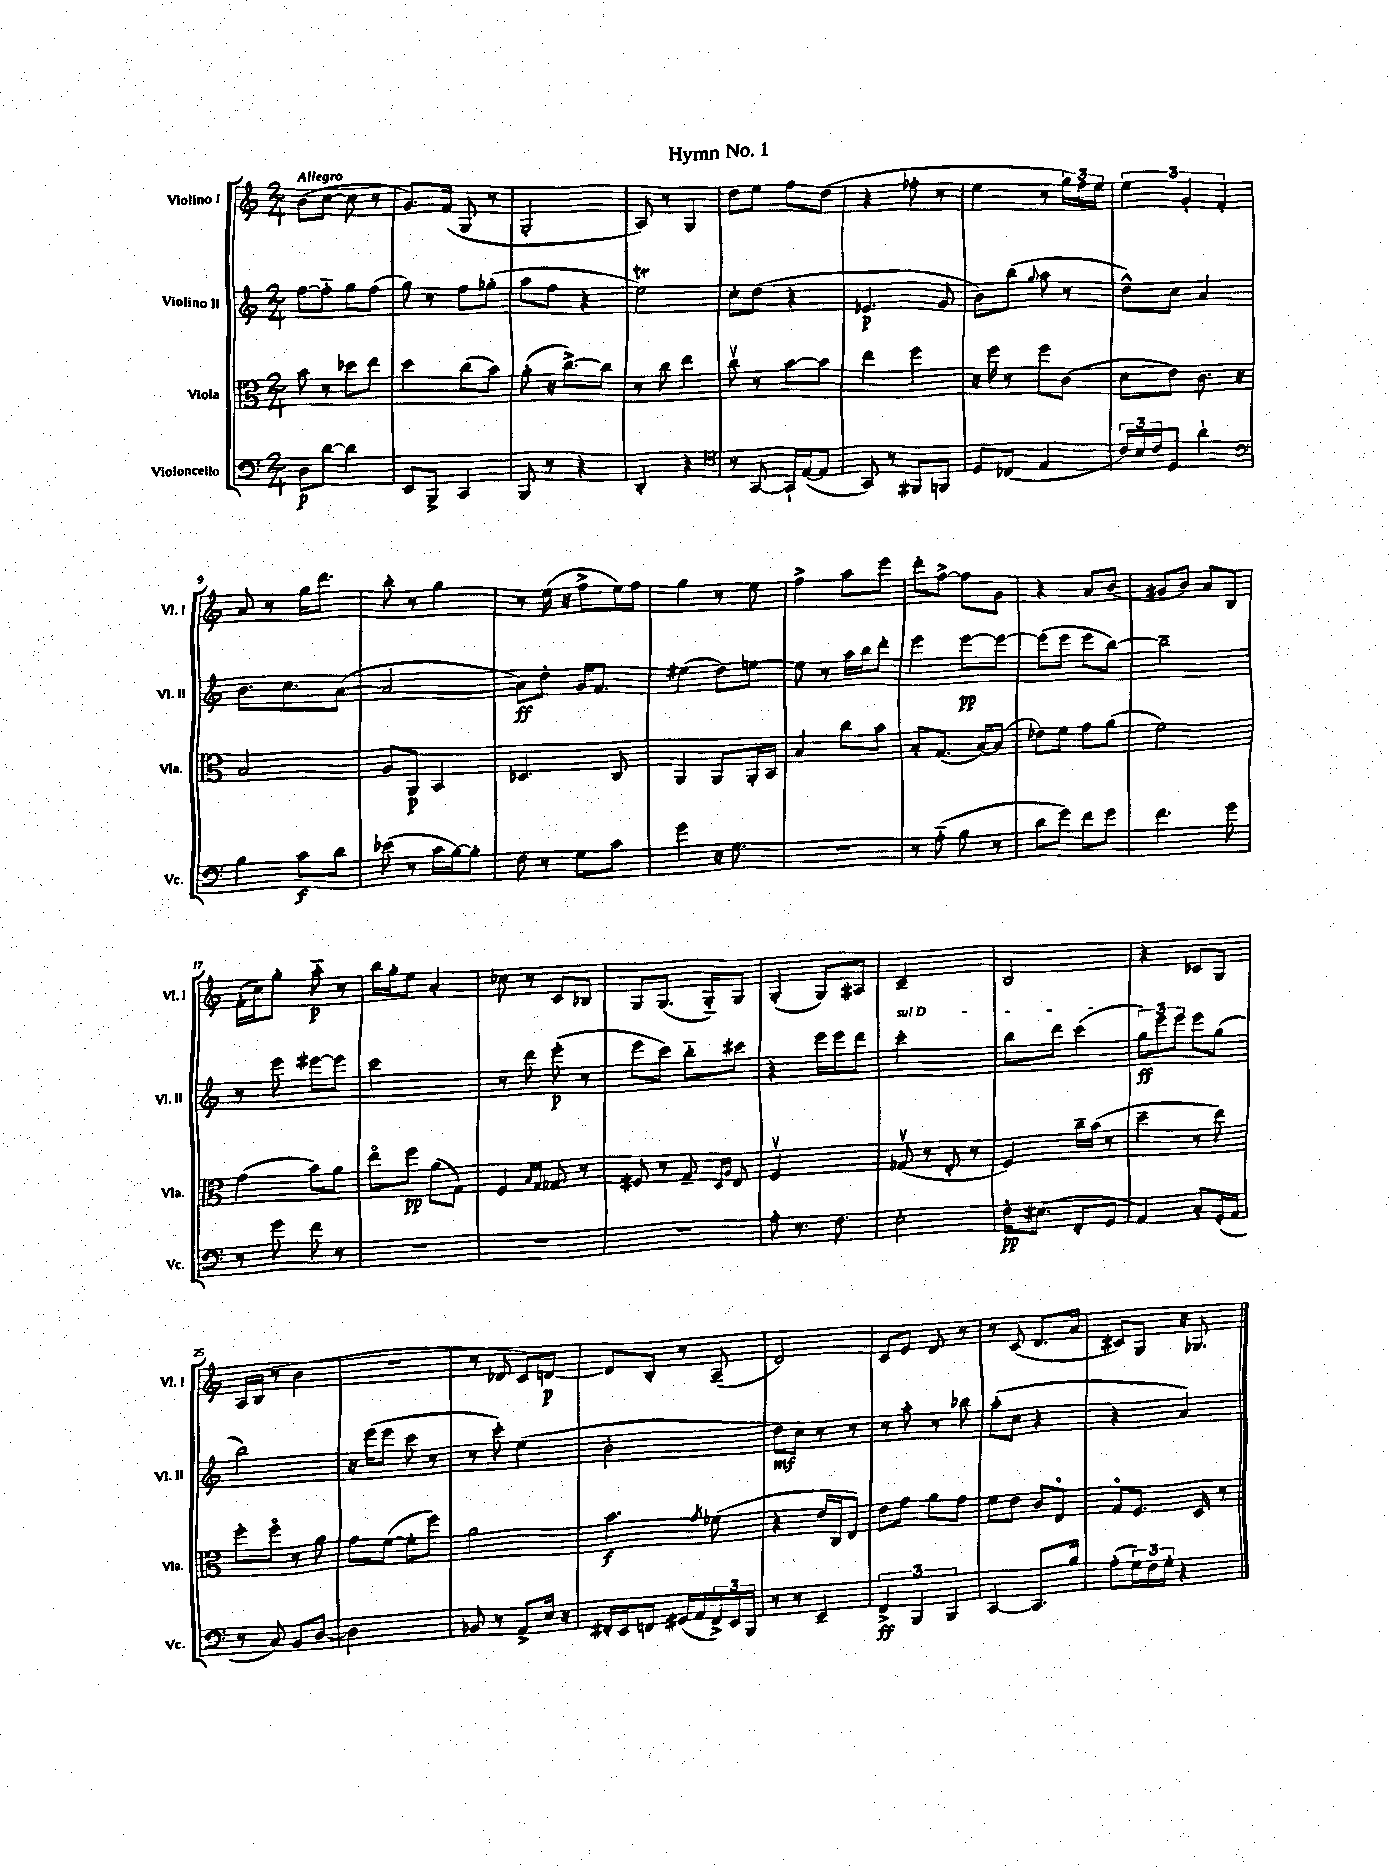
\header { title = "Hymn No. 1" }
<<
\new StaffGroup <<
\new Staff = "s0" \with { instrumentName = "Violino I" shortInstrumentName = "Vl. I" } {
    \clef treble \key c \major \numericTimeSignature \time 2/4 \tempo "Allegro"
    b'8( c''8~ c''8 r8 |
    g'8.) f'16( g8 r8 |
    g2-. |
    a8) r8 g4 |
    d''8 e''8 f''8 d''8( |
    r4 fes''8-. r8 |
    e''4 r8 \tuplet 3/2 { g''16) f''16 e''16 } |
    \tuplet 3/2 { e''4 g'4-. f'4-. } |
    a'8 r8 g''16 d'''8. |
    b''8-. r8 g''4 |
    r8 e''16( r16 f''8-> e''16) f''16 |
    g''4 r8 e''8 |
    f''4-> a''8 e'''8 |
    d'''8-. f''8~-> f''8 g'8 |
    r4 a'8 b'8( |
    gis'8 b'8) a'8 b8 |
    f'16-.( c''16) g''8-. a''8-_\p r8 |
    b''16 g''16-. e''8 a'4-. |
    ces''8 r8 c'8 bes8 |
    g8 g8.( g16-_) g8 |
    g4-.( g8) ais8 |
    c'2-- |
    b2 |
    r4 ces'8 g8 |
    a16 b16( r8 b'4 |
    R2 |
    r8 des'8 c'8) d'8~\p |
    d'8 b8-. r8 a8--( |
    d'2) |
    c'8 e'8 d'8 r8 |
    r8 c'8( d'8. a'16 |
    cis'8) g8 r16 ges8. \bar "|." |
}
\new Staff = "s1" \with { instrumentName = "Violino II" shortInstrumentName = "Vl. II" } {
    \clef treble \key c \major \numericTimeSignature \time 2/4
    f''8~ f''8-_ g''8 f''8( |
    g''8) r8 f''8 ges''8-.( |
    a''8 f''8 r4 |
    e''2\trill) |
    c''8-. d''8( r4 |
    ees'4.\p g'8 |
    b'8) b''8( \appoggiatura { g''8 } a''8 r8 |
    d''8-^) c''8 a'4 |
    b'8. c''8. a'8~( |
    a'2~ |
    a'8\ff) d''8-. g'16 f'8. |
    eis''4( d''8) e''8~ |
    e''8 r8 a''16 b''16 d'''8-. |
    e'''4 e'''8~\pp e'''8~ |
    e'''8( e'''8 e'''8 b''8~) |
    b''2-- |
    r8 e'''8 eis'''8~ eis'''8 |
    c'''2 |
    r8 d'''8 e'''8-.\p( r8 |
    e'''8 c'''8) b''8-_ cis'''8 |
    r4 e'''16 e'''16 d'''8 |
    \once \override TextSpanner.bound-details.left.text = \markup { \italic "sul D" } c'''2-.\startTextSpan |
    b''8 d'''8 c'''4\stopTextSpan( |
    \tuplet 3/2 { g''8\ff) e'''8 e'''8 } e'''8 g''8( |
    b''2) |
    r16 e'''16( e'''8 c'''8 r8 |
    r8 c'''8-.) e''4( |
    b'2-. |
    d''8\mf) c''8 r8 r8 |
    r8 a''8-. r8 bes''8 |
    a''8-.( c''8 r4 |
    r4 a'4) \bar "|." |
}
\new Staff = "s2" \with { instrumentName = "Viola" shortInstrumentName = "Vla." } {
    \clef alto \key c \major \numericTimeSignature \time 2/4
    b'8 r8 des''8 e''8 |
    d''4 c''8( b'8) |
    a'8-.( r16 c''8.~->) c''8 |
    r8 c''8 e''4 |
    c''8\upbow r8 b'8~ b'8 |
    e''4 f''4 |
    r16 f''16 r8 f''8 c'8( |
    d'8 e'8) c'8. r16 |
    b2 |
    a8 a,8\p b,4 |
    des4. c8 |
    a,4 a,8 a,16-. b,16 |
    b4 c''8 b'8 |
    b8-. g8.( b16~) b8( |
    ees'8) f'8 g'8 a'8( |
    f'2) |
    g'4( b'8) a'8 |
    e''8\flageolet f''8\pp a'8( g8) |
    f4 \grace { b16 g16 } ges8 r8 |
    fis8 r8 g8-- \grace { d16 a16 } e8 |
    f2\upbow |
    ges8\upbow( r8 e8-. r8 |
    f4) c''16-- b'16( r8 |
    d''4-- r8 e''8) |
    f''8-. f''8\flageolet r8 a'8 |
    g'8 f'8~( f'8-. f''8) |
    a'2 |
    b'4.\f \acciaccatura { g'8 } fes'8( |
    r4 e'16 c16 e8) |
    e'8 g'8 a'8 g'8 |
    f'8 e'8 c'8 e8\flageolet |
    g8\flageolet f8. d16 r8 \bar "|." |
}
\new Staff = "s3" \with { instrumentName = "Violoncello" shortInstrumentName = "Vc." } {
    \clef bass \key c \major \numericTimeSignature \time 2/4
    d8\p d'8~ d'4 |
    e,8 b,,8-> c,4 |
    b,,8 r8 r4 |
    d,4-. r4 |
    \clef tenor r8 g,8~ g,16-! e16~( e8 |
    g,8) r8 fis,8 f,8 |
    d8 ces8( e4 |
    \tuplet 3/2 { c'16) b16 c'16 } d8 a'4-! |
    \clef bass b4 c'8\f d'8 |
    ees'8( r8 c'16 b16~) b8-. |
    f8 r8 g8 c'8 |
    g'4 r16 g8. |
    R2 |
    r8 a8-_( b8 r8 |
    d'8 g'8) f'8 g'8 |
    f'4. g'8 |
    r8 g'8 f'8 r8 |
    R2 |
    R2 |
    R2 |
    a8-. r8. f8. |
    e2-. |
    f16-.\pp eis8.( f,8-. g,8 |
    a,4) c8-. g,16-.( a,16 |
    r8 c8) b,8 d8~ |
    d2 |
    bes,8 r8 a,8-> e16 r16 |
    fis,16-. e,16 f,8 gis,16( a,16 \tuplet 3/2 { f,16->) e,16 b,,16 } |
    r8 r8 e,4-- |
    \tuplet 3/2 { f,4->\ff b,,4 b,,4 } |
    c,4~ c,8. b16 |
    a8-.( \tuplet 3/2 { g16) f16 g16-. } r4 \bar "|." |
}
>>
>>
